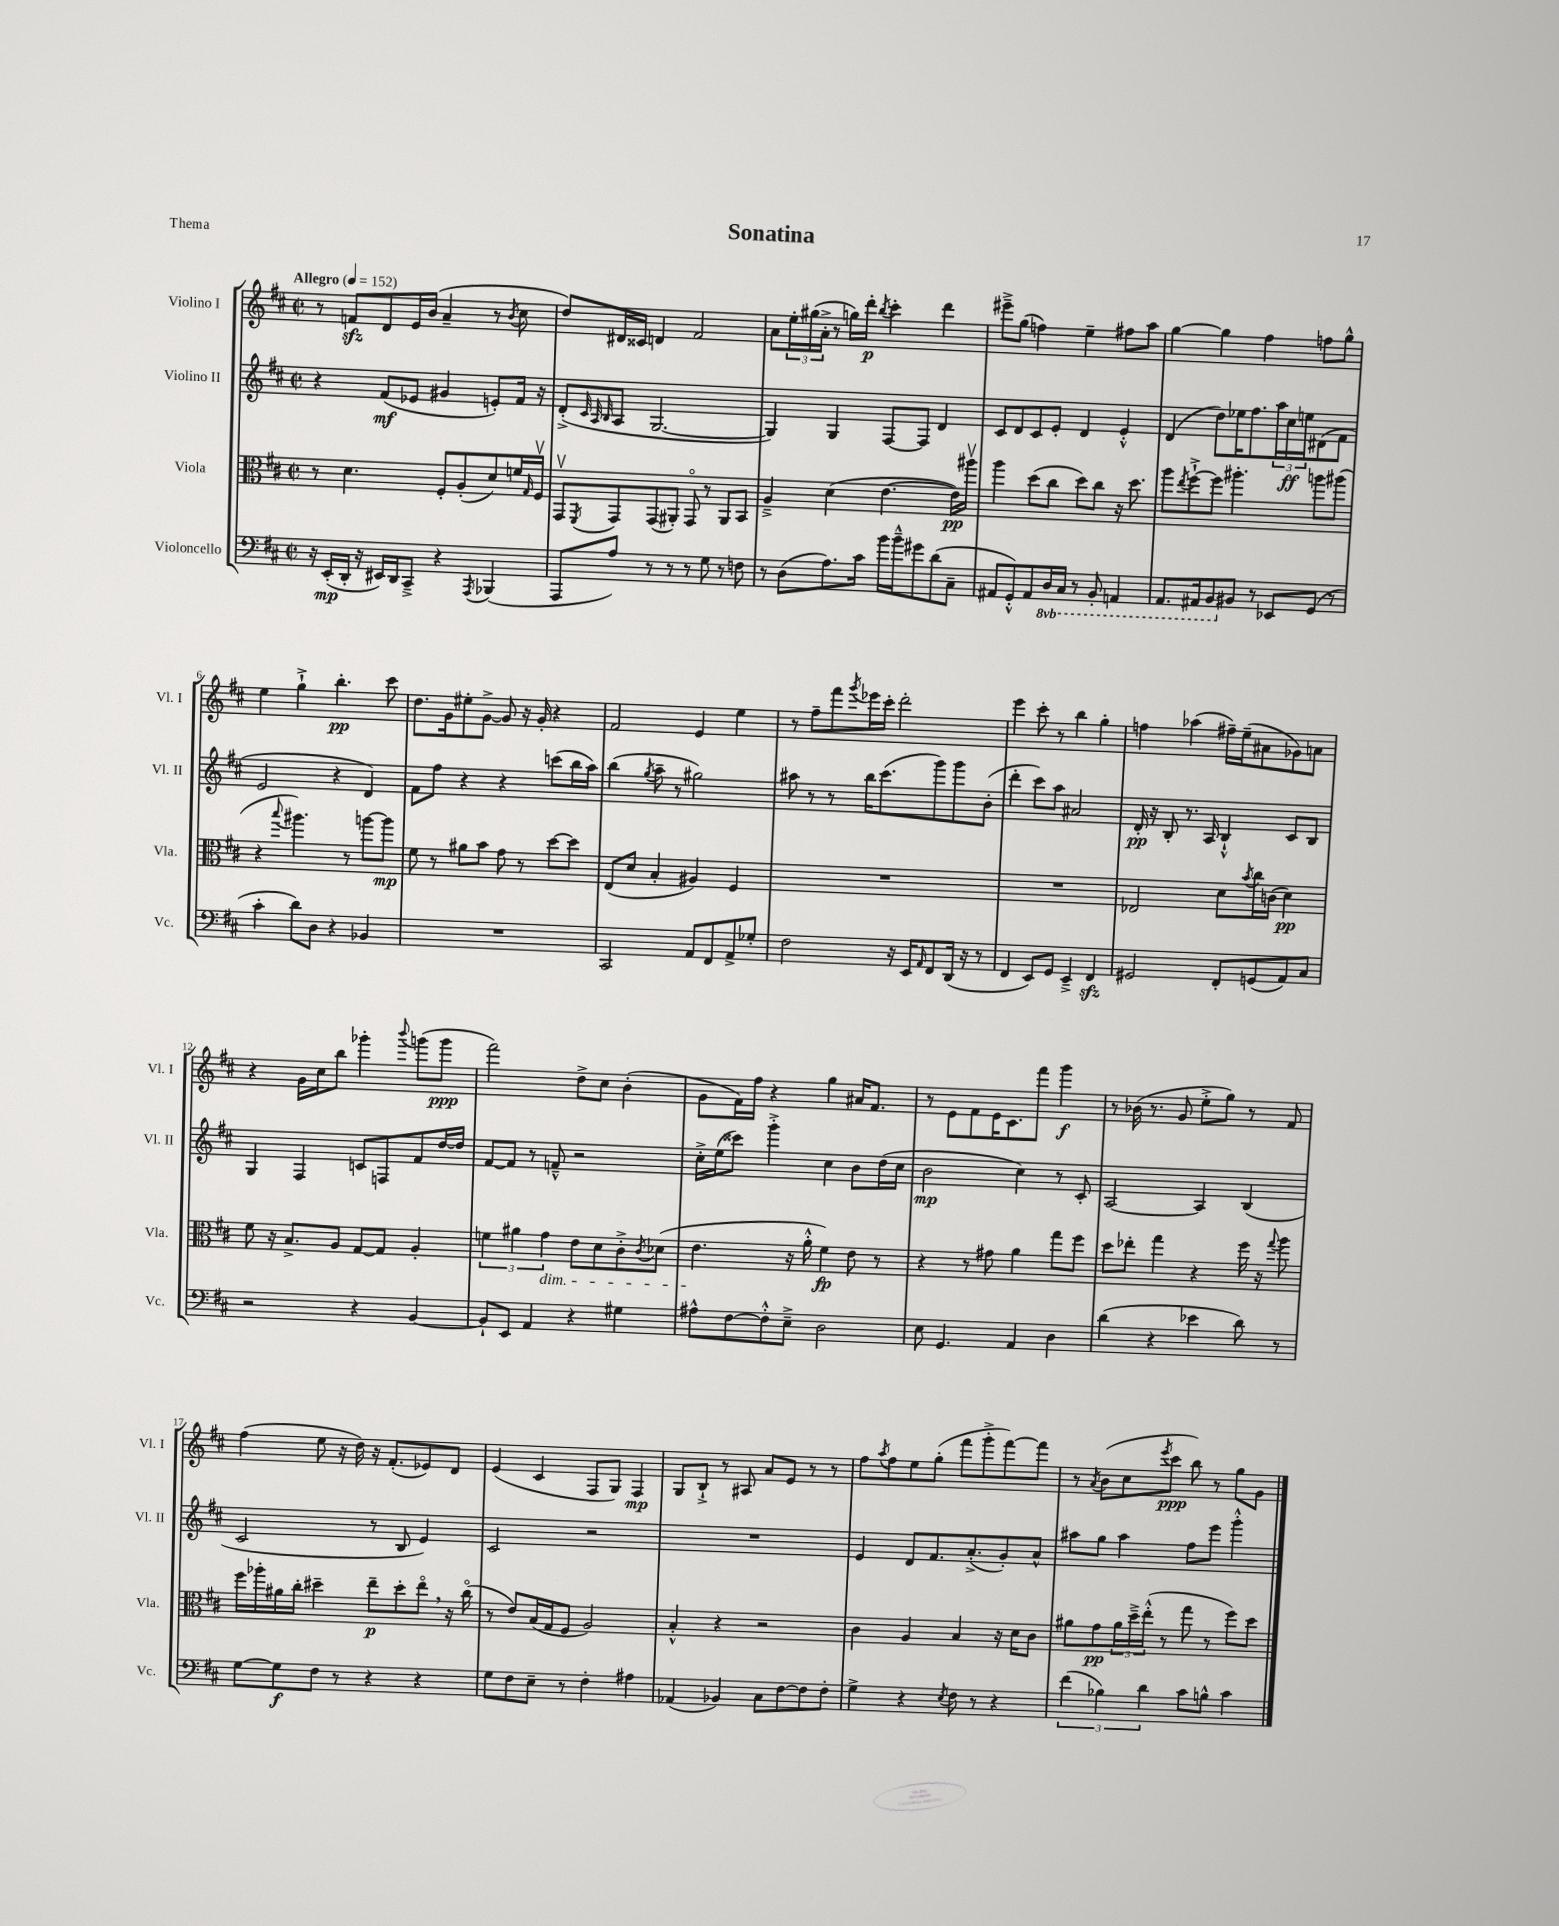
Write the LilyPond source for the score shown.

\header { title = "Sonatina" piece = "Thema" }
<<
\new StaffGroup <<
\new Staff = "s0" \with { instrumentName = "Violino I" shortInstrumentName = "Vl. I" } {
    \clef treble \key d \major \defaultTimeSignature \time 2/2 \tempo "Allegro" 4 = 152
    r8 f'8\sfz d'8 e'16 b'16( a'4-- r8 \acciaccatura { b'8 } cis''8 |
    d''8) dis'16 cisis'16 d'4 fis'2 |
    a'8 \tuplet 3/2 { e''16-. gis''16( a'16-.-> } r8 g''16) d'''16-.\p \acciaccatura { b''8 } cis'''4-. d'''4 |
    eis'''8---> g''8( f''4) e''4-- fis''8 a''8 |
    g''4~ g''4 fis''4 f''8 g''8-^ |
    e''4 g''4-!-> b''4.-.\pp cis'''8 |
    d''8. g'16 eis''8-. g'8~-> g'8 r16 g'16-. r4 |
    fis'2 e'4 e''4 |
    r8 fis''8-- fis'''8 \acciaccatura { g'''8 } ees'''16 cis'''16-. d'''2-. |
    e'''4 cis'''8-. r8 b''4 g''4-. |
    f''4 aes''4( fis''16--) e''16--( ais'8 ges'8) a'8 |
    r4 g'16 cis''16 b''8 ges'''4-. \appoggiatura { b'''8 } g'''8( g'''8\ppp |
    fis'''2) d''8-> cis''8 b'4-.( |
    g'8 fis'16) fis''16 r4 g''4 ais'16 fis'8. |
    r8 e'8 fis'8 e'16 cis'8. fis'''8 g'''4\f |
    r8 bes'16( r8. g'8 e''8-.-> g''8) r8 fis'8 |
    fis''4( e''8 r16 d''16) r16 fis'8.-.( ees'8) d'8 |
    e'4( cis'4 fis8 g8) fis4\mp |
    g8 b8-!-> r8 ais8 a'8 e'8 r8 r8 |
    fis''8 \acciaccatura { a''8 } fis''8 e''8 g''8-.( fis'''8 g'''8-.-> fis'''8~) fis'''8 |
    r8 \acciaccatura { a'8 } b'8( cis''8 \acciaccatura { e'''8 } cis'''8\ppp b''8) r8 g''8 g'8 \bar "|." |
}
\new Staff = "s1" \with { instrumentName = "Violino II" shortInstrumentName = "Vl. II" } {
    \clef treble \key d \major \defaultTimeSignature \time 2/2
    r4 fis'8\mf( ees'8 gis'4 e'8-.) fis'16 r16 |
    d'8-.->( \grace { cis'32 a32 b32 } a8 g2.~ |
    g4) g4 fis8~ fis8 d'4 |
    cis'8 d'8 cis'8 e'8-. d'4 e'4-.-^ |
    d'4( d''8) ees''16 fis''8. \tuplet 3/2 { a''16 cis''16\ff e''16 } dis'8( fis'8 |
    e'2 r4 d'4) |
    fis'8 fis''8 r4 r4 c'''8( b''16 a''16) |
    b''4( \acciaccatura { g''8 } a''8-- r8 gis''2) |
    ais''8 r8 r8 b''16 cis'''8.( g'''8) g'''8 b'8-.( |
    d'''4-. cis'''8) a''8 ais'2 |
    d'16-.\pp r16 b8-. r8. a16 b4-!-^ cis'8 b8 |
    g4 fis4 c'8 f8 fis'8 d''16~ d''16 |
    fis'8~ fis'8 r8 f'8---^ r2 |
    cis''16-.-> e''16( cisis'''8) g'''4-.-> cis''4 b'8 d''16( cis''16 |
    b'2\mp cis''4) r8 cis'8-. |
    a2~ a4 b4( |
    cis'2 r8 b8 e'4) |
    cis'2 r2 |
    R1 |
    e'4 d'8 fis'8. a'8.-.->( g'8-.) a'8-^ |
    ais''8 g''8 ais''4 fis''8 e'''8 g'''4-.-^ \bar "|." |
}
\new Staff = "s2" \with { instrumentName = "Viola" shortInstrumentName = "Vla." } {
    \clef alto \key d \major \defaultTimeSignature \time 2/2
    r8 d'4. fis8-. a8-.( d'8) f'16 \grace { g16 } fis16\upbow |
    g,8\upbow \acciaccatura { fis,8 } g,8 g,8( ais,8-.) g,8\flageolet r8 ais,8 b,8 |
    a4---> d'4( e'4.~ e'16\pp) ais''16\upbow |
    a''4 d''8( cis''8 d''8) cis''8 r16 d''8. |
    a''8 \acciaccatura { e''8 } fis''8~-!-> fis''8 ais''4.-. a''8 ais''8( |
    r4 \appoggiatura { b''8 } ais''4.) r8 a''8~ a''8\mp |
    fis'8 r8 ais'8 b'8 g'8 r8 d''8~ d''8 |
    e8( d'8 b4-. ais4) fis4 |
    R1 |
    R1 |
    ees2 d'8 \acciaccatura { b'8 } cis''16 c'16( d'4\pp) |
    fis'8 r16 b8.-> a8 g8~ g8 a4-. |
    \tuplet 3/2 { f'4 ais'4 g'4\dim } e'8 d'8 cis'8-.-> \acciaccatura { cis'8 } des'8( |
    e'4.\! r16 a'16-.-^ fis'4\fp) e'8 r8 |
    r4 r8 gis'8 a'4 g''8 fis''8 |
    d''8 ees''8-. g''4 r4 fis''16 r16 \appoggiatura { g''8 } a''8 |
    fis''16 aes''16-. ais'16 cis''16-. dis''4-- e''8--\p dis''8-. e''8\flageolet \breathe r16 cis''16\flageolet( |
    r8 e'8) b16( g16 fis8 a2) |
    b4-.-^ r4 r2 |
    cis'4 a4 b4 r16 d'16 cis'8 |
    ais'8 g'8\pp \tuplet 3/2 { ais'16 d''16---> e''16-.-^( } r8 g''8 r8 fis''8) d''8 \bar "|." |
}
\new Staff = "s3" \with { instrumentName = "Violoncello" shortInstrumentName = "Vc." } {
    \clef bass \key d \major \defaultTimeSignature \time 2/2 \set Staff.ottavationMarkups = #ottavation-simple-ordinals
    r16 e,16-.\mp( d,16-. r16 eis,16) d,16 cis,8---> r4 \acciaccatura { a,,8 } bes,,4( |
    a,,8 a8) r8 r8 r8 g8 r8 f8 |
    r8 d8( a8.) cis'16 b'16 b'16---^ gis'8 d'8( cis8-- |
    ais,8 g,8-.-^) ais,8 \ottava #-1 d,16 cis,16 r8 b,,8-. a,,!4 |
    a,,8. ais,,16 b,,8 \ottava #0 bis,8 r8 ees,8 g,8( r8 |
    cis'4-. d'8) d8 r4 bes,4 |
    R1 |
    cis,2 a,8 fis,8 a,8-> ges8-. |
    fis2 r16 e,16 \grace { a,16 } fis,8 d,16( r16 r8 |
    fis,4 e,8) g,8 e,4---> fis,4\sfz |
    gis,2 fis,8-. g,8( a,8) cis8 |
    r2 r4 b,4~ |
    b,8-! e,8 a,4 r4 gis4 |
    ais8-^ fis8~ fis8-.-^ e8---> d2 |
    e8 g,4. a,4 d4 |
    d'4( r4 ees'4 d'8) r8 |
    g8~ g8\f fis8 r8 r4 r4 |
    g8 fis8 e8-- r8 fis4-. ais4 |
    aes,4( bes,4) cis8 fis8~ fis8 fis8-. |
    g4-> r4 \acciaccatura { e8 } fis8 r8 r4 |
    \tuplet 3/2 { fis'4( bes4) d'4 } cis'8 b8-^ cis'4 \bar "|." |
}
>>
>>
